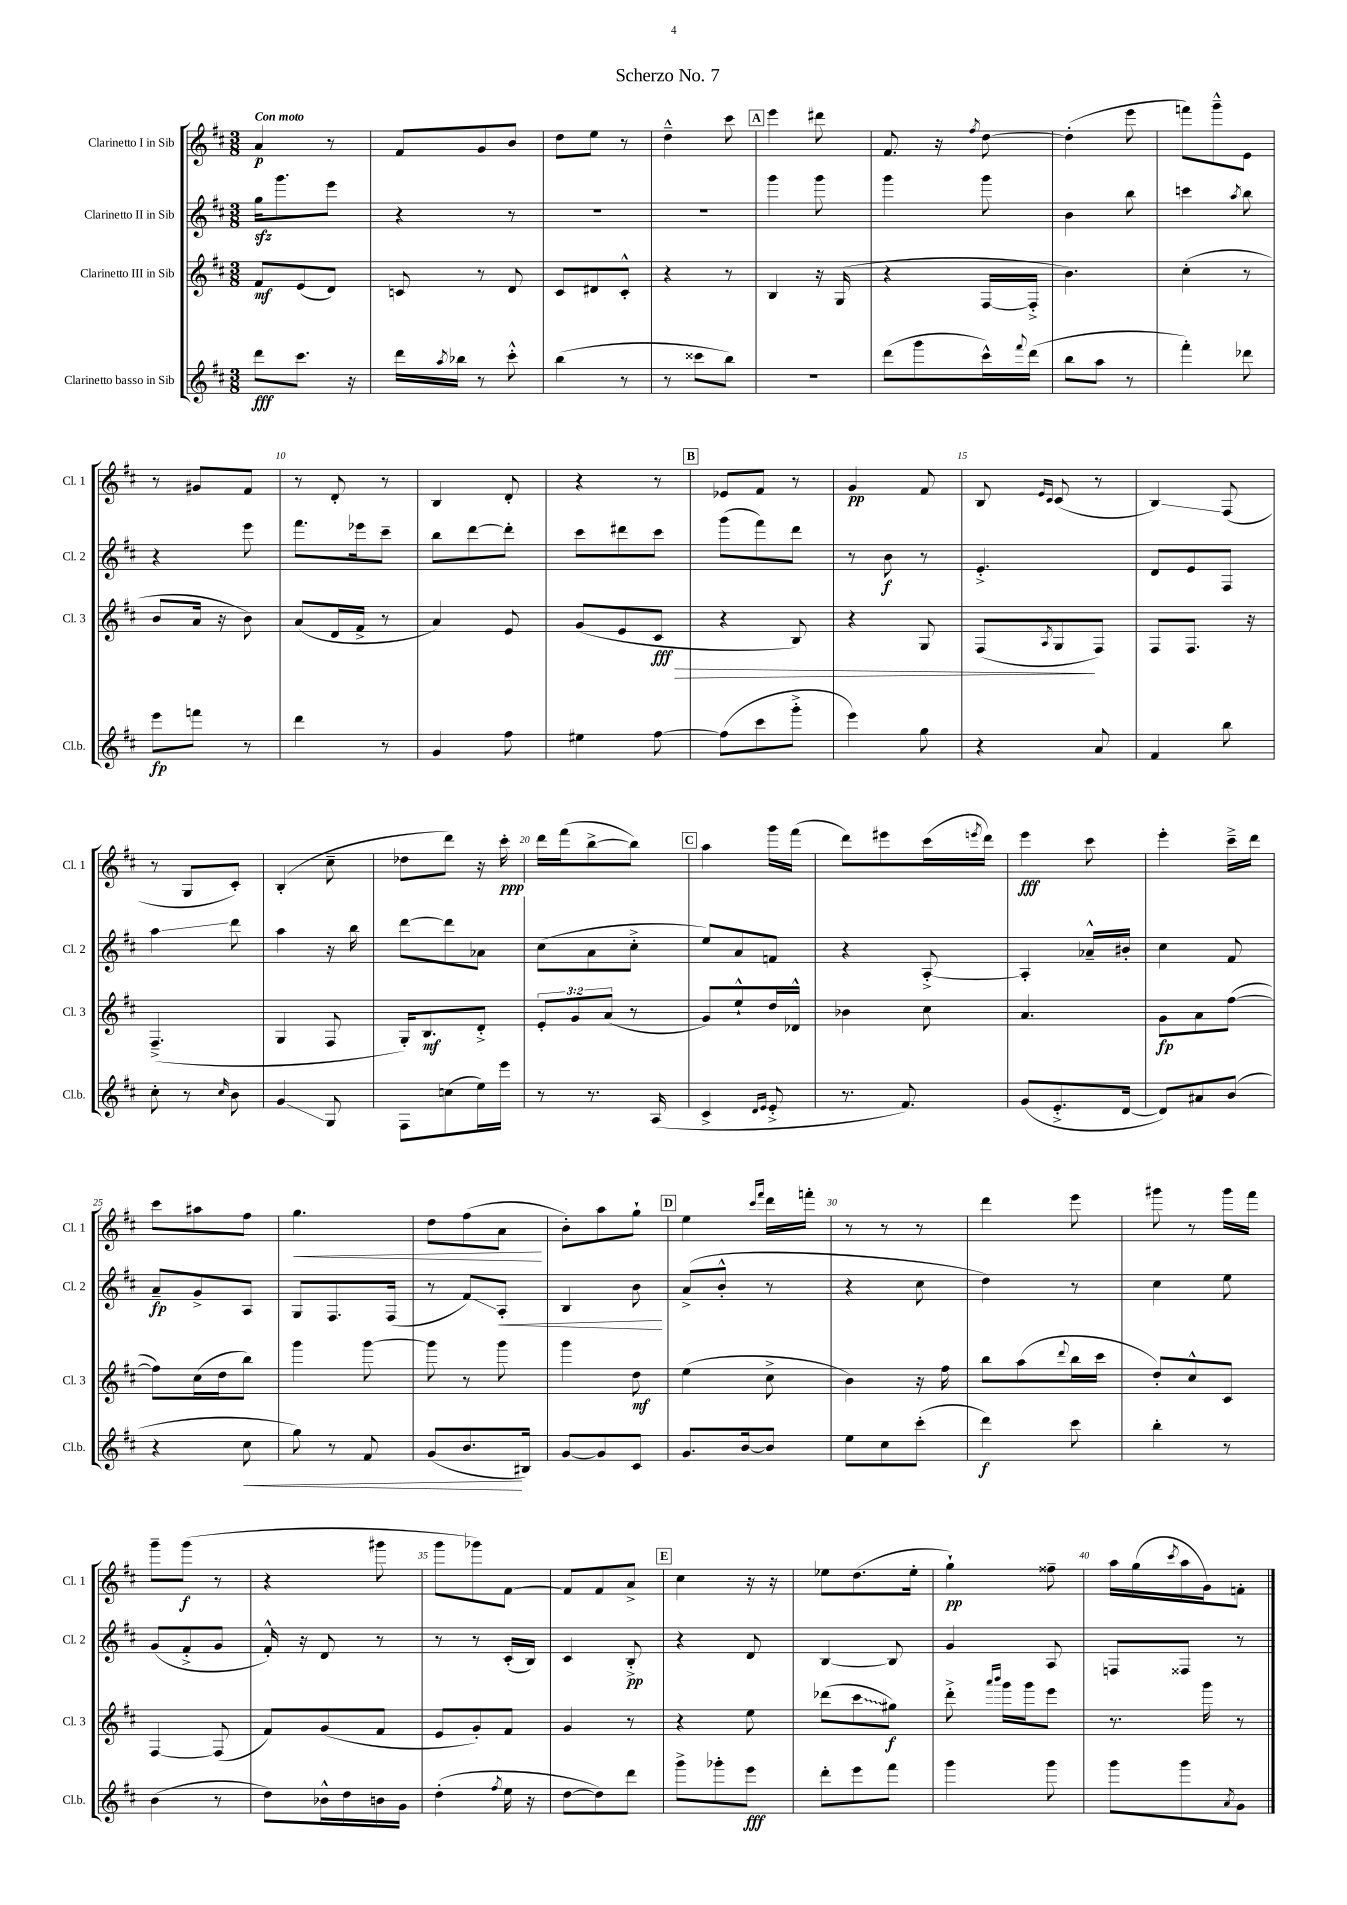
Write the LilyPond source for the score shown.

\header { title = "Scherzo No. 7" }
<<
\new StaffGroup <<
\new Staff = "s0" \with { instrumentName = "Clarinetto I in Sib" shortInstrumentName = "Cl. 1" } {
    \clef treble \key d \major \numericTimeSignature \time 3/8 \tempo "Con moto"
    a'4\p r8 |
    fis'8 g'8 b'8 |
    d''8 e''8 r8 |
    d''4---^ cis'''8 |
    \mark \markup { \box "A" } e'''4 dis'''8 |
    fis'8. r16 \acciaccatura { fis''8 } d''8~ |
    d''4-.( e'''8 |
    f'''8) g'''8---^ e'8 |
    r8 gis'8 fis'8 |
    r8 d'8-. r8 |
    b4 d'8-. |
    r4 r8 |
    \mark \markup { \box "B" } ees'8 fis'8 r8 |
    g'4\pp fis'8 |
    b8 \grace { e'16 cis'16 } cis'8( r8 |
    b4\glissando) fis8( |
    r8 g8 cis'8-.) |
    b4-.( cis''8-- |
    des''8 d'''8) r16 cis'''16-.\ppp |
    d'''16 fis'''16( b''8~-> b''8) |
    \mark \markup { \box "C" } a''4 g'''16 fis'''16( |
    d'''8) eis'''8 cis'''16( \acciaccatura { e'''8 } d'''16) |
    e'''4\fff cis'''8 |
    e'''4-. cis'''16---> d'''16 |
    cis'''8 ais''8 fis''8 |
    g''4.\< |
    d''8 fis''8( a'8\! |
    b'8-.) a''8 g''8-! |
    \mark \markup { \box "D" } e''4 \grace { cis'''16 fis'''16 } d'''16 f'''16-. |
    r8 r8 r8 |
    d'''4 e'''8 |
    gis'''8 r8 gis'''16 fis'''16 |
    g'''8-- g'''8\f( r8 |
    r4 gis'''8 |
    g'''8 ges'''8) fis'8~ |
    fis'8 fis'8 a'8-> |
    \mark \markup { \box "E" } cis''4 r16 r16 |
    ees''8 d''8.( ees''16-. |
    g''4-!\pp) fisis''8-- |
    a''16 g''16( \acciaccatura { cis'''8 } a''16 g'16) f'8-. \bar "|." |
}
\new Staff = "s1" \with { instrumentName = "Clarinetto II in Sib" shortInstrumentName = "Cl. 2" } {
    \clef treble \key d \major \numericTimeSignature \time 3/8
    g''16\sfz g'''8. e'''8 |
    r4 r8 |
    R4. |
    R4. |
    \mark \markup { \box "A" } g'''4 g'''8 |
    g'''4 g'''8 |
    b'4 b''8 |
    c'''4 \acciaccatura { a''8 } b''8 |
    r4 e'''8 |
    fis'''8. ees'''16 cis'''8-- |
    b''8 d'''8~ d'''8-. |
    cis'''8 dis'''8 cis'''8 |
    \mark \markup { \box "B" } g'''8( fis'''8) d'''8 |
    r8 b'8\f r8 |
    e'4.-.-> |
    d'8 e'8 fis8 |
    a''4\glissando d'''8 |
    a''4 r16 b''16 |
    d'''8~ d'''8 aes'8 |
    cis''8( a'8 cis''8-.-> |
    \mark \markup { \box "C" } e''8) a'8 f'8 |
    r4 a8~-.-> |
    a4-. aes'16---^ bis'16-. |
    cis''4 fis'8 |
    a'8--\fp g'8-> a8 |
    g8 fis8. fis16( |
    r8 fis'8\glissando) a8-.\< |
    b4 b'8\! |
    \mark \markup { \box "D" } a'8->( b'8-.-^ r8 |
    r4 cis''8 |
    d''4) r8 |
    cis''4 e''8 |
    g'8( fis'8-.-> g'8 |
    fis'16-.-^) r16 d'8 r8 |
    r8 r8 cis'16-.( b16) |
    cis'4 b8-.->\pp |
    \mark \markup { \box "E" } r4 d'8 |
    b4~ b8 |
    g'4 a8 |
    f8 fisis8 r8 \bar "|." |
}
\new Staff = "s2" \with { instrumentName = "Clarinetto III in Sib" shortInstrumentName = "Cl. 3" } {
    \clef treble \key d \major \numericTimeSignature \time 3/8 \override Staff.TupletNumber.text = #tuplet-number::calc-fraction-text
    fis'8\mf e'8( d'8) |
    c'8 r8 d'8 |
    cis'8 dis'8 cis'8-.-^ |
    r4 r8 |
    \mark \markup { \box "A" } b4 r16 g16( |
    r4 fis16~ fis16-.-> |
    b'4.) |
    cis''4-.( r8 |
    b'8 a'16 r16 b'8) |
    a'8( d'16 fis'16-> r8 |
    a'4) e'8 |
    g'8( e'8 cis'8\fff\> |
    \mark \markup { \box "B" } r4 b8) |
    r4 g8 |
    fis8( \acciaccatura { a8 } g8\! fis8) |
    fis8 fis8. r16 |
    fis4.--->( |
    g4 fis8 |
    g16-.) b8.\mf d'8-.-> |
    \tuplet 3/2 { e'8-. g'8 a'8( } r8 |
    \mark \markup { \box "C" } g'8) e''8-!-^ d''16 des'16-^ |
    bes'4 cis''8 |
    a'4. |
    g'8\fp a'8 fis''8~( |
    fis''8) cis''16( d''16 b''8) |
    g'''4 g'''8~ |
    g'''8 r8 g'''8 |
    g'''4 d''8\mf |
    \mark \markup { \box "D" } e''4( cis''8-> |
    b'4) r16 fis''16 |
    b''8 a''8( \appoggiatura { d'''8 } b''16 cis'''16 |
    d''8-.) cis''8-^ cis'8 |
    fis4~ fis8( |
    fis'8) g'8( fis'8 |
    e'8 g'8-.) fis'8 |
    g'4 r8 |
    \mark \markup { \box "E" } r4 e''8 |
    des'''8( \once \override Glissando.style = #'zigzag cis'''8\glissando gis''8\f) |
    d'''8-.-> \grace { a'''16 b'''16 } g'''16 g'''16 e'''8 |
    r8. g'''16 r8 \bar "|." |
}
\new Staff = "s3" \with { instrumentName = "Clarinetto basso in Sib" shortInstrumentName = "Cl.b." } {
    \clef treble \key d \major \numericTimeSignature \time 3/8
    d'''8\fff cis'''8. r16 |
    d'''16 \acciaccatura { a''8 } bes''16 r8 cis'''8-.-^ |
    b''4( r8 |
    r8 cisis'''8 b''8) |
    \mark \markup { \box "A" } R4. |
    d'''8( g'''8 cis'''16-^) \appoggiatura { fis'''8 } d'''16( |
    b''8 a''8 r8 |
    fis'''4-.) des'''8 |
    e'''8\fp f'''8 r8 |
    d'''4 r8 |
    g'4 fis''8 |
    eis''4 fis''8~ |
    \mark \markup { \box "B" } fis''8( cis'''8 g'''8-.-> |
    e'''4) g''8 |
    r4 a'8 |
    fis'4 b''8 |
    cis''8-. r8 \grace { cis''16 } b'8 |
    g'4\glissando g8 |
    fis8 c''8( e''16) e'''16 |
    r8 r8. a16( |
    \mark \markup { \box "C" } cis'4-> \grace { d'16 e'16 } e'8-.-> |
    r8. fis'8.) |
    g'8( e'8.-.-> d'16~ |
    d'8) ais'8 b'8( |
    r4 cis''8\< |
    g''8) r8 fis'8 |
    g'8( b'8.\! bis16) |
    g'8~ g'8 cis'8 |
    \mark \markup { \box "D" } g'8. b'16~ b'8 |
    e''8 cis''8 cis'''8-.( |
    d'''4\f) cis'''8 |
    b''4-. r8 |
    b'4( r8 |
    d''8) bes'16-^ d''16 b'16 g'16 |
    d''4-.( \acciaccatura { fis''8 } e''16 r16 |
    d''8~ d''8) d'''8 |
    \mark \markup { \box "E" } g'''8-> ges'''8-. e'''8\fff |
    d'''8-. e'''8 fis'''8 |
    g'''4 g'''8 |
    g'''8 g'''8 \acciaccatura { a'8 } g'8 \bar "|." |
}
>>
>>
\layout { \context { \Score \override BarNumber.break-visibility = ##(#f #t #t) barNumberVisibility = #(every-nth-bar-number-visible 5) } }
